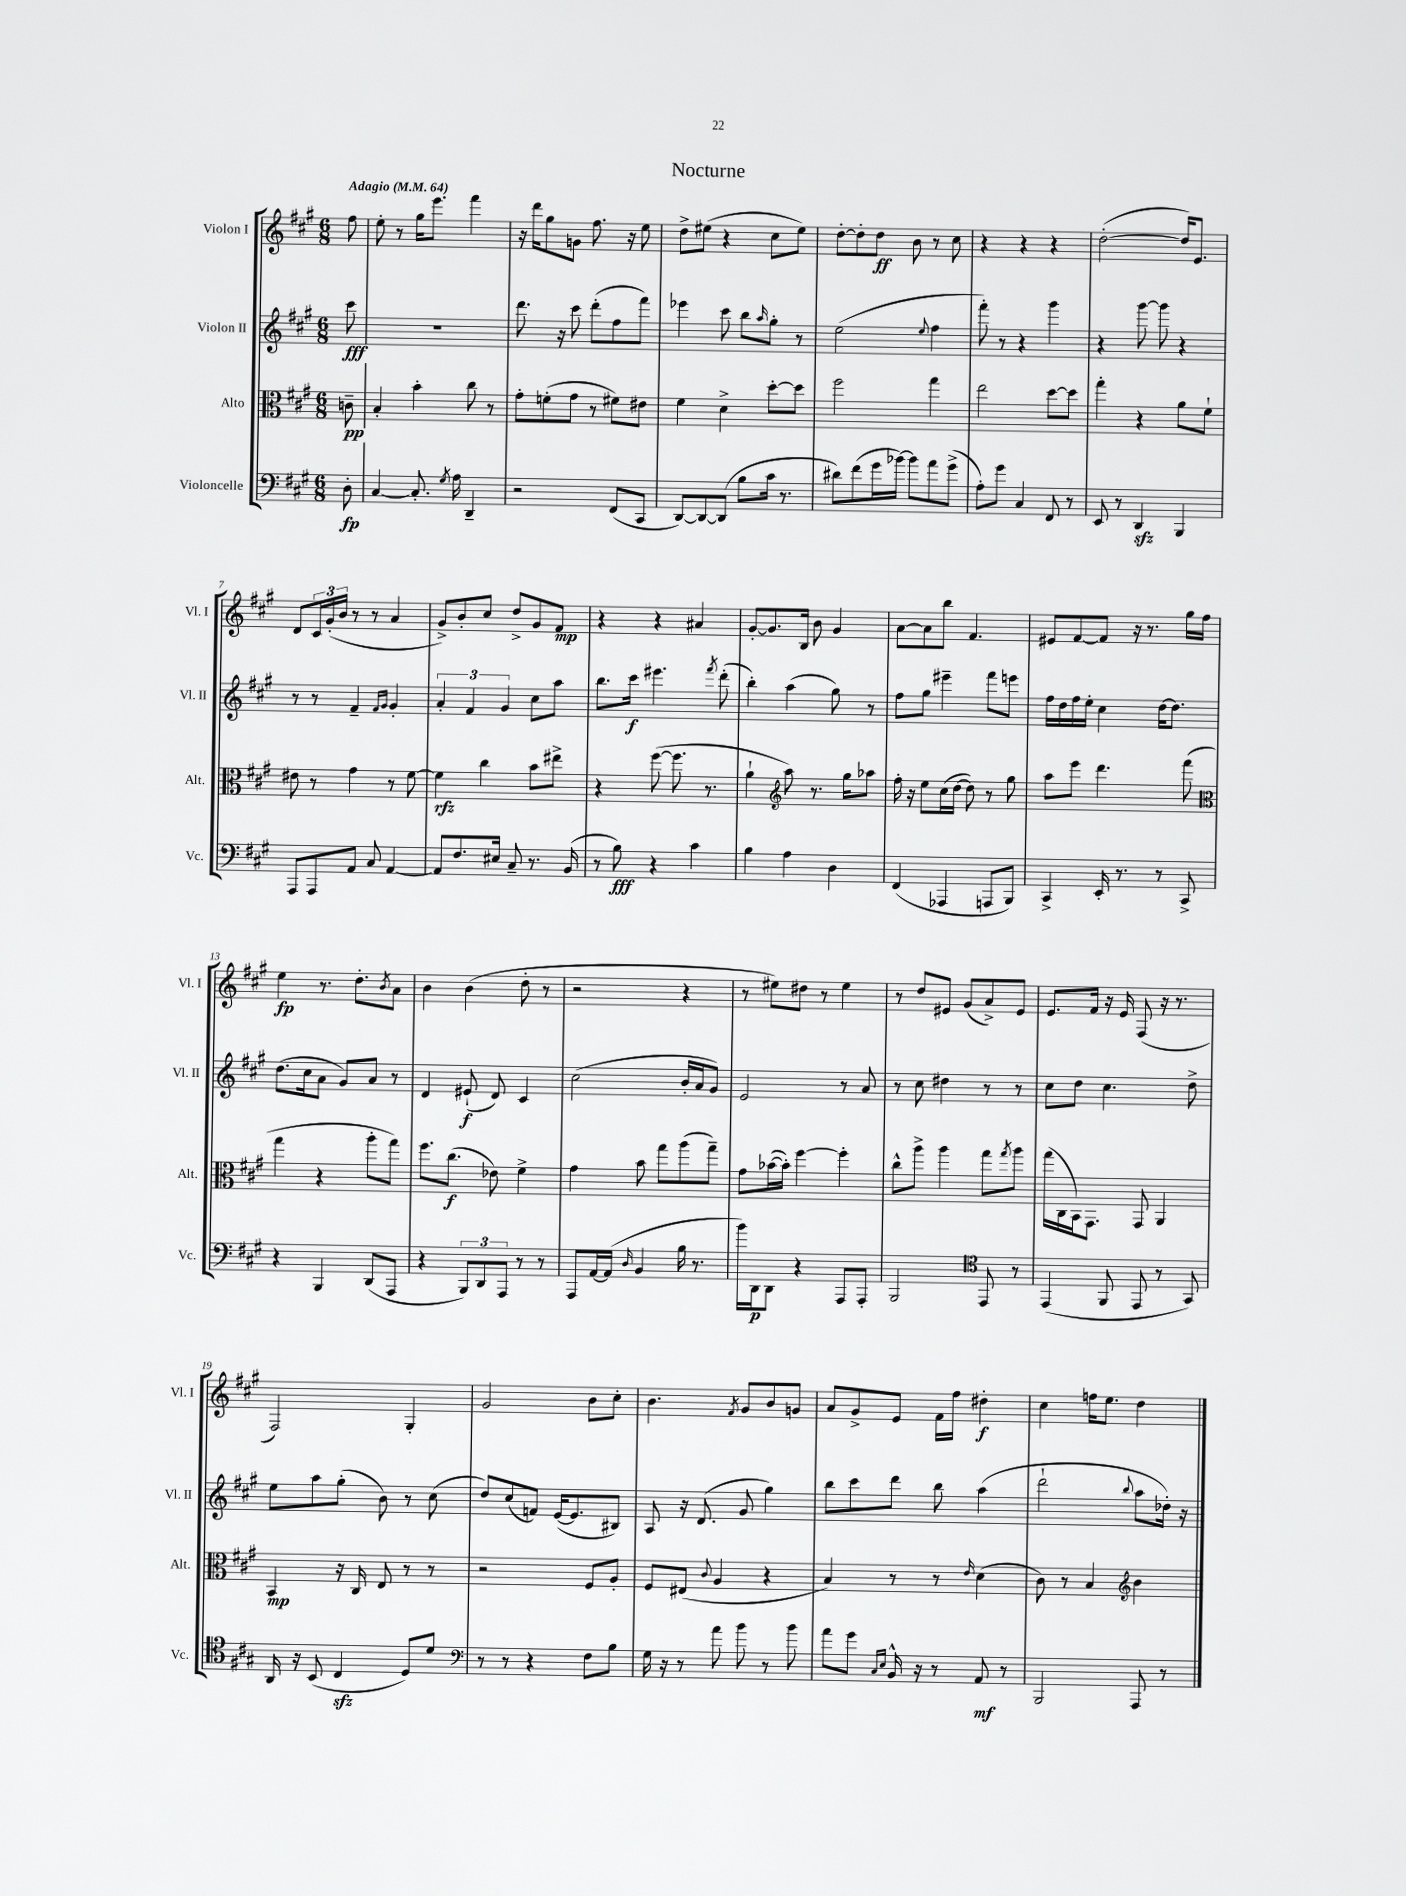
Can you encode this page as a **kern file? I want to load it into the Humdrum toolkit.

**kern	**dynam	**kern	**dynam	**kern	**dynam	**kern	**dynam
*part4	*part4	*part3	*part3	*part2	*part2	*part1	*part1
*staff4	*staff4	*staff3	*staff3	*staff2	*staff2	*staff1	*staff1
*I"Violoncelle	*	*I"Alto	*	*I"Violon II	*	*I"Violon I	*
*I'Vc.	*	*I'Alt.	*	*I'Vl. II	*	*I'Vl. I	*
*clefF4	*	*clefC3	*	*clefG2	*	*clefG2	*
*k[f#c#g#]	*	*k[f#c#g#]	*	*k[f#c#g#]	*	*k[f#c#g#]	*
*M6/8	*	*M6/8	*	*M6/8	*	*M6/8	*
*MM64	*	*MM64	*	*MM64	*	*MM64	*
=	=	=	=	=	=	=	=
!	!	!	!	!	!	!LO:TX:a:B:t=Adagio	!
8D'\	fp	8cn~\	pp	8ccc#\	fff	8ff#\	.
=1	=1	=1	=1	=1	=1	=1	=1
[4C#/	.	4B'/	.	2.r	.	8ee'\	.
.	.	.	.	.	.	8r	.
8.C#'/]	.	4b'\	.	.	.	16gg#\KL	.
.	.	.	.	.	.	8.eee\J	.
8qG#/	.	.	.	.	.	.	.
16A\	.	.	.	.	.	.	.
4DD~/	.	8cc#\	.	.	.	4fff#\	.
.	.	8r	.	.	.	.	.
=2	=2	=2	=2	=2	=2	=2	=2
2r	.	8g#'\L	.	8.ddd\	.	16r	.
.	.	.	.	.	.	16ddd\KL	.
.	.	(8fn'\	.	.	.	8gg#\	.
.	.	.	.	16r	.	.	.
.	.	8g#\J	.	8ccc#\	.	8gn\J	.
.	.	8r	.	(8ddd'\L	.	8.ff#\	.
(8FF#/L	.	8f#X\L)	.	8ff#\	.	.	.
.	.	.	.	.	.	16r	.
8CC#/J	.	8e#X\J	.	8fff#\J)	.	8ee\	.
=3	=3	=3	=3	=3	=3	=3	=3
[8DD/L)	.	4f#\	.	4eee-X\	.	8dd^\L	.
8DD/_	.	.	.	.	.	(8ee#X\J	.
(8DD/J]	.	4d^\	.	8ccc#\	.	4r	.
8B\L	.	.	.	8bb\L	.	.	.
.	.	.	.	16qqaa/	.	.	.
16c#\Jk	.	[8dd'\L	.	8gg#'\J	.	8cc#\L	.
8.r	.	.	.	.	.	.	.
.	.	8dd\J]	.	8r	.	8ee#\J)	.
=4	=4	=4	=4	=4	=4	=4	=4
8d#X\L)	.	2ff#\	.	(2ee\	.	[8dd'\L	.
(8f#\	.	.	.	.	.	8dd'\]	.
16g#\L	.	.	.	.	.	8dd\J	ff
[16b-X\JJ)	.	.	.	.	.	.	.
8b-\L]	.	.	.	.	.	8b\	.
.	.	.	.	8qqee/	.	.	.
8a\	.	4gg#\	.	4ff#\	.	8r	.
(8g#^\J	.	.	.	.	.	8cc#\	.
=5	=5	=5	=5	=5	=5	=5	=5
8A'\L)	.	2ee\	.	8fff#'\)	.	4r	.
8g#\J	.	.	.	8r	.	.	.
4C#/	.	.	.	4r	.	4r	.
8FF#/	.	[8dd\L	.	4ggg#\	.	4r	.
8r	.	8dd\J]	.	.	.	.	.
=6	=6	=6	=6	=6	=6	=6	=6
8EE/	.	4gg#'\	.	4r	.	([2dd'\	.
8r	.	.	.	.	.	.	.
4DDzz/	.	4r	.	[8ggg#\	.	.	.
.	.	.	.	8ggg#\]	.	.	.
4BBB/	.	8a\L	.	4r	.	16dd/KL])	.
.	.	.	.	.	.	8.e/J	.
.	.	8f#`\J	.	.	.	.	.
!!LO:LB:g=z
=7	=7	=7	=7	=7	=7	=7	=7
8AAA/L	.	8e#X\	.	8r	.	8d/L	.
8AAA/	.	8r	.	8r	.	24c#/L	.
.	.	.	.	.	.	(24g#'/	.
.	.	.	.	.	.	24b/JJ	.
8AA/J	.	4g#\	.	4f#~/	.	8r	.
8C#/	.	.	.	.	.	8r	.
.	.	.	.	16qqf#/LL	.	.	.
.	.	.	.	16qqg#/JJ	.	.	.
[4AA/	.	8r	.	4g#'/	.	4a/	.
.	.	[8f#\	.	.	.	.	.
=8	=8	=8	=8	=8	=8	=8	=8
8AA/L]	.	4f#\]	rfz	6a'/	.	8g#^/L)	.
8.F#/	.	.	.	.	.	8b'/	.
.	.	.	.	6f#/	.	.	.
.	.	4cc#\	.	.	.	8cc#/J	.
16E#X/Jk	.	.	.	.	.	.	.
.	.	.	.	6g#/	.	.	.
8C#~/	.	.	.	.	.	8dd^/L	.
8.r	.	8b\L	.	8cc#\L	.	8g#/	.
.	.	8ee#X^\J	.	8aa\J	.	8f#/J	mp
(16BB/	.	.	.	.	.	.	.
=9	=9	=9	=9	=9	=9	=9	=9
8r	.	4r	.	8.bb\L	.	4r	.
8B\)	fff	.	.	.	.	.	.
.	.	.	.	16ccc#\Jk	f	.	.
4r	.	([8ff#\	.	4.eee#X\	.	4r	.
.	.	8.ff#\]	.	.	.	.	.
4c#\	.	.	.	.	.	4a#X/	.
.	.	8.r	.	.	.	.	.
.	.	.	.	8qfff#/	.	.	.
.	.	.	.	(8ddd'\	.	.	.
=10	=10	=10	=10	=10	=10	=10	=10
4B\	.	4a`\	.	4bb'\)	.	[8g#'/L	.
.	.	.	.	.	.	8.g#/]	.
*	*	*clefG2	*	*	*	*	*
4A\	.	8aa\)	.	(4aa\	.	.	.
.	.	.	.	.	.	16B/Jk	.
.	.	8.r	.	.	.	8b\	.
4D\	.	.	.	8gg#\)	.	4g#/	.
.	.	16gg#\KL	.	.	.	.	.
.	.	8aa-X\J	.	8r	.	.	.
=11	=11	=11	=11	=11	=11	=11	=11
(4FF#/	.	16ff#'\	.	8ff#\L	.	[8a\L	.
.	.	16r	.	.	.	.	.
.	.	8ee\L	.	8gg#\J	.	8a\]	.
4AAA-X/	.	(16cc#\L	.	4eee#X~\	.	8bb\J	.
.	.	[16dd\JJ	.	.	.	.	.
.	.	8dd\])	.	.	.	4.f#/	.
8AAAn/L	.	8r	.	8fff#\L	.	.	.
8BBB/J)	.	8gg#\	.	8eeen\J	.	.	.
=12	=12	=12	=12	=12	=12	=12	=12
4CC#^/	.	8aa\L	.	16ff#\LL	.	8e#X/L	.
.	.	.	.	16dd\	.	.	.
.	.	8eee\J	.	16ff#\	.	[8f#/	.
.	.	.	.	16ee'\JJ	.	.	.
16EE'/	.	4.ddd\	.	4cc#\	.	8f#/J]	.
8.r	.	.	.	.	.	.	.
.	.	.	.	.	.	16r	.
.	.	.	.	.	.	8.r	.
8r	.	.	.	[16dd\KL	.	.	.
.	.	.	.	8.dd\J]	.	.	.
8CC#^/	.	(8fff#\	.	.	.	16gg#\LL	.
.	.	.	.	.	.	16ff#\JJ	.
!!LO:LB:g=z
=13	=13	=13	=13	=13	=13	=13	=13
*	*	*clefC3	*	*	*	*	*
4r	.	4gg#\	.	(8.dd\L	.	4ee\	fp
.	.	.	.	16cc#\k	.	.	.
4BBB/	.	4r	.	8a\J	.	8.r	.
.	.	.	.	8g#/L)	.	.	.
.	.	.	.	.	.	8.dd'\L	.
(8DD/L	.	8aa'\L	.	8a/J	.	.	.
.	.	.	.	.	.	8qb/	.
8AAA/J	.	8gg#\J)	.	8r	.	8a\J	.
=14	=14	=14	=14	=14	=14	=14	=14
4r	.	8.ff#\L	.	4d/	.	4b\	.
.	.	(8.cc#\J	f	.	.	.	.
12BBB/L)	.	.	.	(8e#X`/	f	(4b\	.
12DD/	.	.	.	.	.	.	.
.	.	8e-X\)	.	8d/)	.	.	.
12AAA/J	.	.	.	.	.	.	.
8r	.	4f#^\	.	4c#/	.	8dd'\	.
8r	.	.	.	.	.	8r	.
=15	=15	=15	=15	=15	=15	=15	=15
8AAA/L	.	4g#\	.	(2cc#\	.	2r	.
[16AA/L	.	.	.	.	.	.	.
(16AA/JJ]	.	.	.	.	.	.	.
16qqD/	.	.	.	.	.	.	.
4BB/	.	8b\	.	.	.	.	.
.	.	8gg#\L	.	.	.	.	.
16B\	.	(8aa\	.	16b'/LL	.	4r	.
8.r	.	.	.	16a/J	.	.	.
.	.	8gg#~\J)	.	8g#/J)	.	.	.
=16	=16	=16	=16	=16	=16	=16	=16
16b\LL)	.	8g#\L	.	2e/	.	8r	.
16DD\J	p	.	.	.	.	.	.
8DD\J	.	([16b-X\L	.	.	.	8ee#X\L)	.
.	.	16b-'\JJ])	.	.	.	.	.
4r	.	[4ff#\	.	.	.	8dd#X\J	.
.	.	.	.	.	.	8r	.
8AAA/L	.	4ff#'\]	.	8r	.	4ee#\	.
8AAA'/J	.	.	.	8a/	.	.	.
=17	=17	=17	=17	=17	=17	=17	=17
2BBB/	.	8cc#^^\L	.	8r	.	8r	.
.	.	8aa^\J	.	8cc#\	.	8dd/L	.
.	.	4aa\	.	4dd#X\	.	8e#X/J	.
.	.	.	.	.	.	(8g#/L	.
*clefC4	*	*	*	*	*	*	*
8EE/	.	8gg#\L	.	8r	.	8a^/)	.
.	.	8qgg#/	.	.	.	.	.
8r	.	8aa\J	.	8r	.	8e#/J	.
=18	=18	=18	=18	=18	=18	=18	=18
(4EE/	.	(16gg#\LL	.	8cc#\L	.	8.e/L	.
.	.	16C#\	.	.	.	.	.
.	.	16BB\J)	.	8dd\J	.	.	.
.	.	8.GG#\J	.	.	.	16f#/Jk	.
8FF#/	.	.	.	4.cc#\	.	16r	.
.	.	.	.	.	.	16e/	.
8EE/	.	8GG#/	.	.	.	(8F#/	.
8r	.	4AA/	.	.	.	16r	.
.	.	.	.	.	.	8.r	.
8GG#/)	.	.	.	8dd^\	.	.	.
!!LO:LB:g=z
=19	=19	=19	=19	=19	=19	=19	=19
16AA/	.	4BB/	mp	8ee\L	.	2F#/)	.
16r	.	.	.	.	.	.	.
(8BB/	.	.	.	8aa\	.	.	.
4C#zz/	.	16r	.	(8gg#'\J	.	.	.
.	.	16C#/	.	.	.	.	.
.	.	8E/	.	8b\)	.	.	.
8D/L)	.	8r	.	8r	.	4G#'/	.
8d/J	.	8r	.	(8cc#\	.	.	.
=20	=20	=20	=20	=20	=20	=20	=20
*clefF4	*	*	*	*	*	*	*
8r	.	2r	.	8dd/L)	.	2g#/	.
8r	.	.	.	(8cc#/	.	.	.
4r	.	.	.	8fn/J)	.	.	.
.	.	.	.	([16e/KL	.	.	.
.	.	.	.	8.e/]	.	.	.
8F#\L	.	8F#/L	.	.	.	8b\L	.
8B\J	.	8A'/J	.	8B#X/J)	.	8cc#'\J	.
=21	=21	=21	=21	=21	=21	=21	=21
16G#\	.	8F#/L	.	8A/	.	4.b\	.
16r	.	.	.	.	.	.	.
8r	.	(8E#X/J	.	16r	.	.	.
.	.	.	.	(8.d/	.	.	.
.	.	8qqc#/	.	.	.	.	.
8a\	.	4A/	.	.	.	.	.
.	.	.	.	.	.	8qf#/	.
8b\	.	.	.	8g#/	.	8g#/L	.
8r	.	4r	.	4gg#\)	.	8b/	.
8b\	.	.	.	.	.	8gn/J	.
=22	=22	=22	=22	=22	=22	=22	=22
8a\L	.	4B/)	.	8bb\L	.	8a/L	.
8g#\J	.	.	.	8ccc#\	.	8g#^/	.
16qqC#/LL	.	.	.	.	.	.	.
16qqE/JJ	.	.	.	.	.	.	.
16BB^^/	.	8r	.	8ddd\J	.	8e/J	.
16r	.	.	.	.	.	.	.
8r	.	8r	.	8bb\	.	16f#\LL	.
.	.	.	.	.	.	16ff#\JJ	.
.	.	16qqe/	.	.	.	.	.
8AA/	mf	(4d\	.	(4aa\	.	4dd#X'\	f
8r	.	.	.	.	.	.	.
=23	=23	=23	=23	=23	=23	=23	=23
2BBB/	.	8c#\)	.	2ddd`\	.	4cc#\	.
.	.	8r	.	.	.	.	.
.	.	4B/	.	.	.	16ffn\KL	.
.	.	.	.	.	.	8.ee\J	.
*	*	*clefG2	*	*	*	*	*
.	.	.	.	8qqbb/	.	.	.
8AAA/	.	4b\	.	8aa\L	.	4dd\	.
8r	.	.	.	16dd-X'\Jk)	.	.	.
.	.	.	.	16r	.	.	.
==	==	==	==	==	==	==	==
*-	*-	*-	*-	*-	*-	*-	*-
